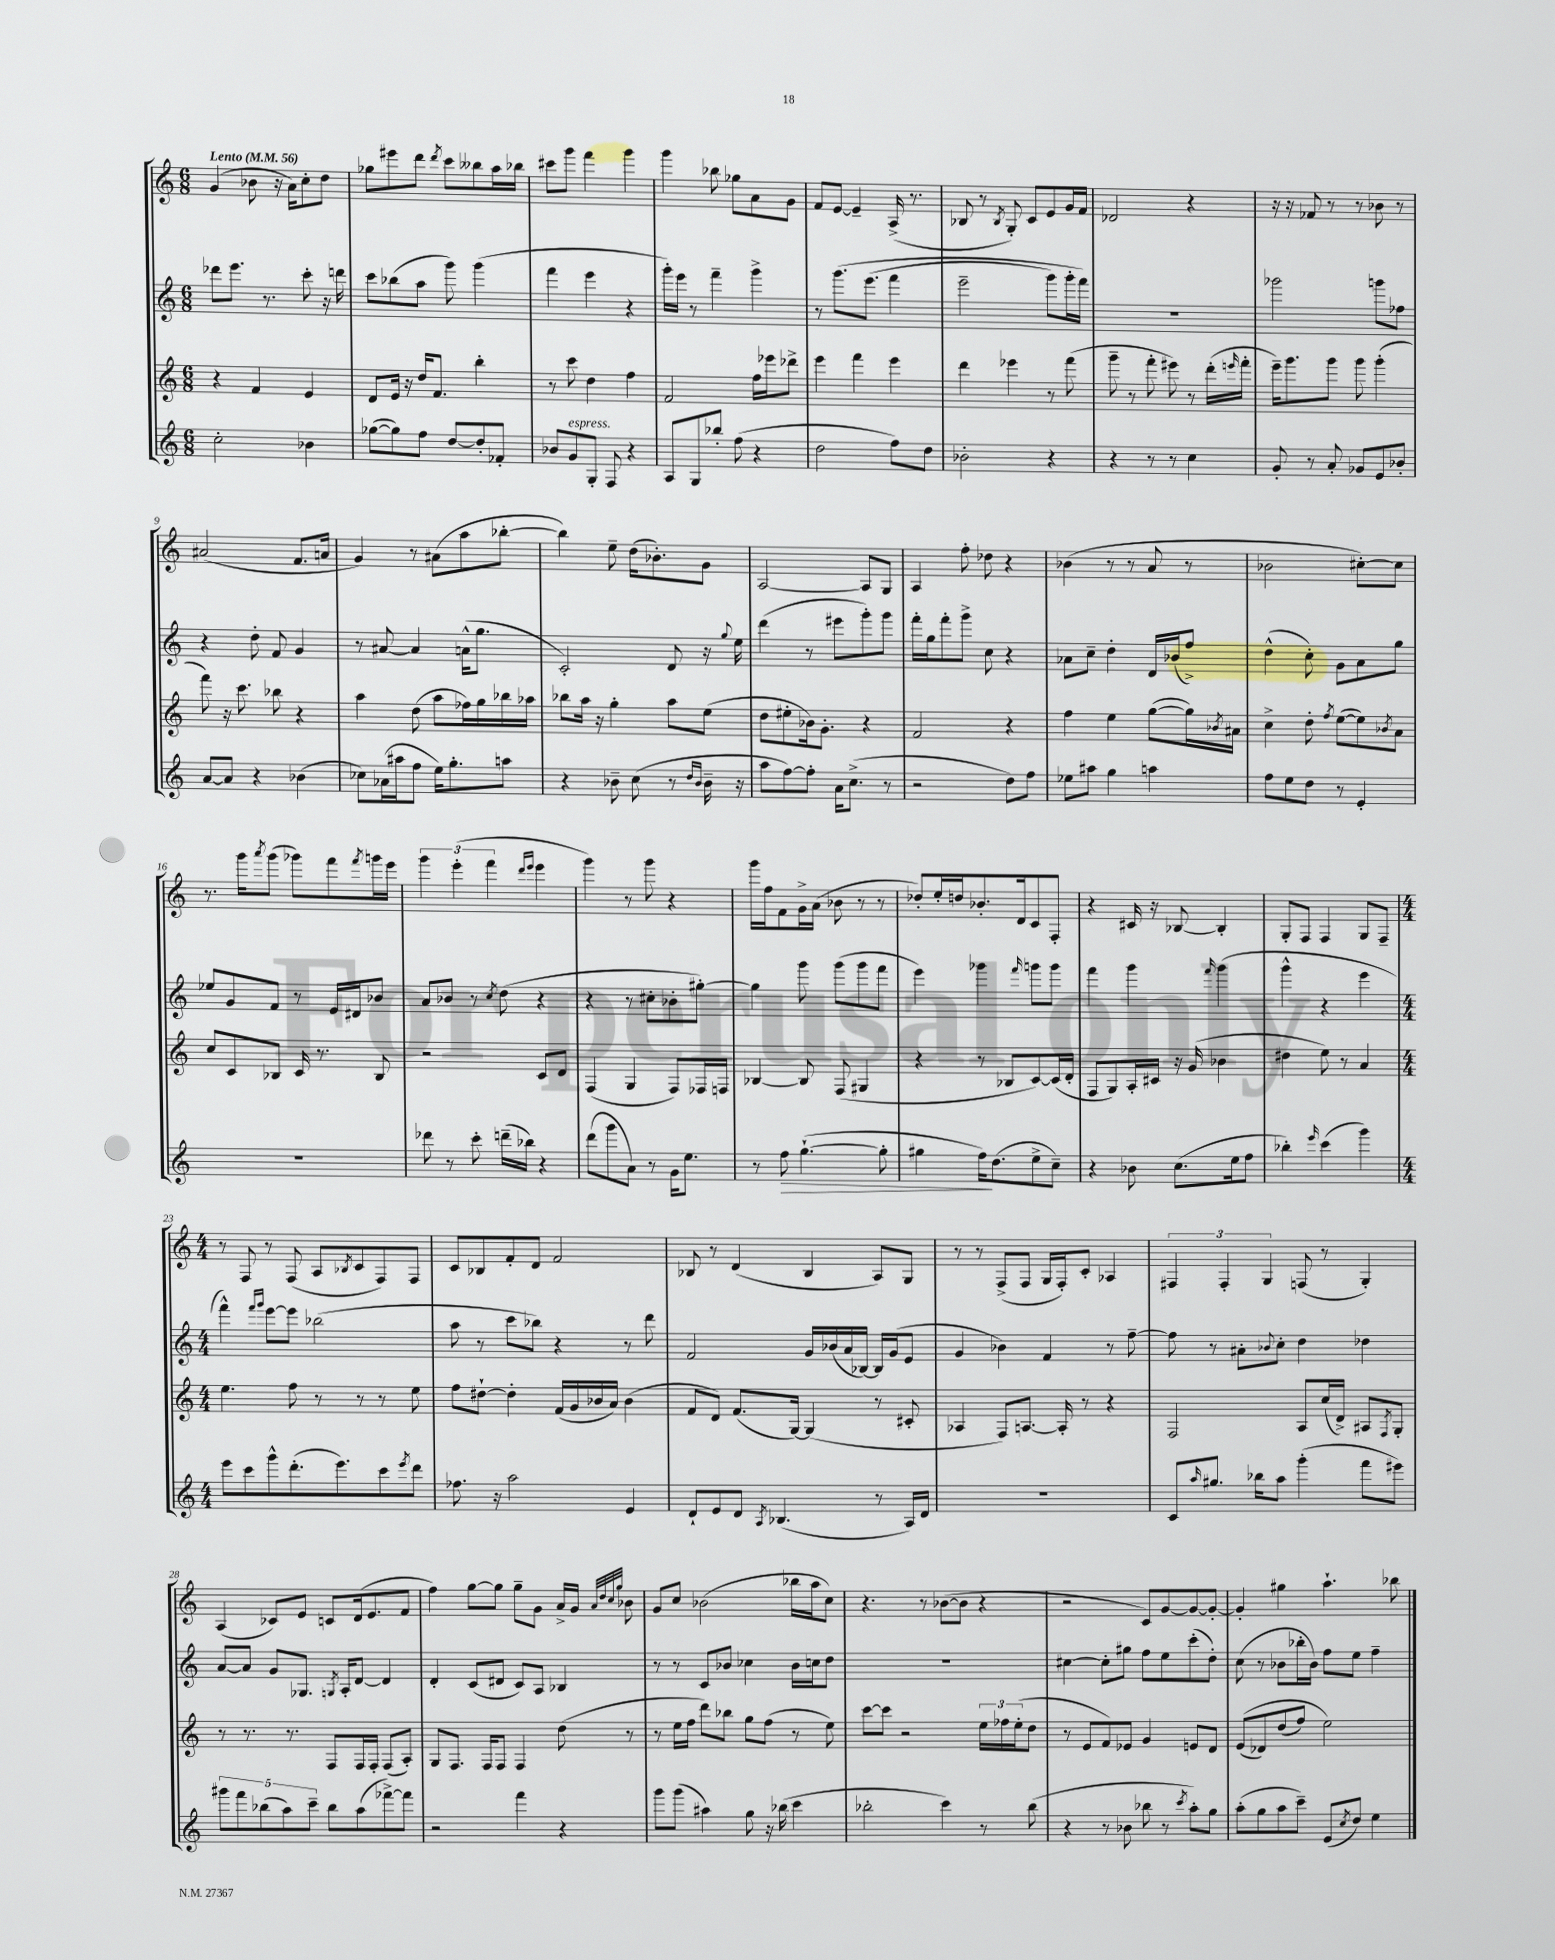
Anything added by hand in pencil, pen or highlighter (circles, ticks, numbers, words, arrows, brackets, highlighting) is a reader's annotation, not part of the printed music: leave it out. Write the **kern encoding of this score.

**kern	**kern	**kern	**kern
*staff4	*staff3	*staff2	*staff1
*clefG2	*clefG2	*clefG2	*clefG2
*k[]	*k[]	*k[]	*k[]
*M6/8	*M6/8	*M6/8	*M6/8
*MM56	*MM56	*MM56	*MM56
2cc'\	4r	8ddd-\L	(4g/
.	.	8.eee\J	.
.	4f/	.	8b-\
.	.	8.r	.
.	.	.	16r
.	.	.	16a\LK)
4b-\	4e/	8ccc'\	8cc'\
.	.	16r	8dd\J
.	.	16ddd\	.
=	=	=	=
([8gg-\L	8d/L	8ccc\L	8gg-\L
8gg-\])	16e/Jk	(8bb-\	8eee#\
.	16r	.	.
8ff\J	16dd/LK	8aa\J	8ddd\J
.	8.f/J	.	.
.	.	.	8qddd/
[8dd/L	.	8ggg\)	8ccc\L
8dd'/]	4bb'\	(4ggg\	8bb--\
8f-'/J	.	.	16aa\L
.	.	.	16bb-\JJ
=	=	=	=
8b-/L	8r	4fff\	8ccc#\L
8g/	8ccc\	.	8ggg\J
8G'/J	4dd\	4eee\	4fff\
8F/	.	.	.
4r	4ff\	4r	4ggg\
=	=	=	=
8A/L	2f/	16ggg'\LL)	4ggg\
.	.	16eee\JJ	.
8G/	.	8r	.
8bb-'/J	.	4fff~\	8bb-\
(8ff\	.	.	8gg-\L
4r	16ff\LL	4ggg^\	8a\
.	16eee-\J	.	.
.	8ddd-^\J	.	8g\J
=	=	=	=
2dd\	4eee\	8r	8f/L
.	.	&(8.ggg\L	[8e/J
.	4fff\	.	4e~/]
.	.	(8.eee\J	.
8ff\L)	4eee\	4fff\	(16A^/
.	.	.	8.r
8dd\J	.	.	.
=	=	=	=
2b-'\	4ddd\	2eee~\	8B-/
.	.	.	8r
.	.	.	8qB-/
.	4eee-\	.	8G'/)
.	.	.	8c/L
4r	8r	8ggg\L)	8e/
.	(8fff\	16ggg'\L	16g/L
.	.	16fff\JJ&)	16f/JJ
=	=	=	=
4r	8ggg~\	2.r	2d-/
.	8r	.	.
8r	8fff'\	.	.
8r	8eee#\)	.	.
4cc\	8r	.	4r
.	(16ddd'\LL	.	.
.	16qqeee/	.	.
.	16fff'\JJ	.	.
=	=	=	=
8g'/	16eee~\LK)	2ggg-\	16r
.	8.ggg\	.	16r
8r	.	.	8f-/
8a'/	8ggg\J	.	8r
8g-/L	8ggg\	.	8r
8e/	(4ggg'\	8ggg\L	8b-\
8b-'/J	.	8ff-\J	8r
=	=	=	=
[8a/L	8fff\)	4r	(2a#/
8a/]J	16r	.	.
.	8.ccc\	.	.
4r	.	8dd'\	.
.	8bb-\	8f/	.
(4b-\	4r	4g/	8.f/L
.	.	.	16a/Jk
=	=	=	=
8cc-\L)	4aa\	8r	4g/)
(16a-\L	.	[8a#/	.
16aa#\J	.	.	.
8ff\J	(8dd\	4a#/]	8r
16ee\LK)	8aa\L	.	(8a#\L
8.gg'\	.	.	.
.	16ff-\L)	(16a^^\LK	8aa\
.	16gg\	8.gg\J	.
8aa\J	16bb-\	.	[8bb-'\J
.	16aa-\JJ	.	.
=	=	=	=
4r	8bb-\L	2c'/)	4bb-\])
.	16aa\Jk	.	.
.	16r	.	.
8b-~\	4gg'\	.	8ee~\
(8cc\	.	.	(16dd\LK
.	.	.	8.b-'\)
8r	8aa\L	8d/	.
16qqdd/LL	.	.	.
16qqb-/JJ	.	.	.
16b-~\	(8ee\J	16r	8g\J
.	.	8qqgg/	.
16r	.	16ee\	.
=	=	=	=
8aa\L	8dd\L	(4ddd\	[2A/
[8ff\)	8ee#'\	.	.
8ff'\]J	16b-\k)	8r	.
.	8.g'\J	.	.
16a\LK	.	8eee#\L	.
(8.cc^\J	.	.	.
.	4r	8ggg'\)	8A/]L
8r	.	8ggg\J	8G/J
=	=	=	=
2r	2f/	16fff'\LL	4A/
.	.	16gg\J	.
.	.	8fff'\	.
.	.	8ggg^\J	8ff'\
.	.	8cc\	8dd-\
8dd\L)	4r	4r	4r
8ff\J	.	.	.
=	=	=	=
8ee-\L	4ff\	8a-\L	(4b-\
8aa#\J	.	8cc~\J	.
4gg\	4ee\	4dd'\	8r
.	.	.	8r
4aa\	([8gg\L	16d/LL	8a/
.	.	(16b-/J	.
.	16gg\]L)	8ff^/J)	8r
.	8qb-/	.	.
.	16a#\JJ	.	.
=	=	=	=
8ff\L	4cc^\	(4dd^^\	2b-\
8ee\	.	.	.
8dd\J	8dd'\	8cc'\)	.
.	8qff/	.	.
8r	([8ee\L	8g\L	.
4e'/	8ee\])	8a\	[8cc#'\L)
.	8qb-/	.	.
.	8a\J	8gg\J	8cc#\]J
=	=	=	=
2.r	8cc/L	8ee-/L	8.r
.	8c/	8g/	.
.	.	.	16ggg\LK
.	.	.	8qaaa/
.	8B-/J	8f/J	(8ggg\J
.	16c/	8r	8ggg-\L)
.	8.r	.	.
.	.	16e/LL	8fff\
.	.	16d#/J	.
.	.	.	8qfff/
.	8B-/	8b-/J	16ggg\L
.	.	.	16eee\JJ
=	=	=	=
8ddd-\	2r	8a/L	6ggg\
8r	.	8b-/J	.
.	.	.	(6eee'\
8ccc'\	.	8r	.
.	.	.	6fff\
.	.	8qcc/	.
(16ddd~\LL	.	(8dd\	.
16bb-\JJ)	.	.	.
.	.	.	16qqddd/LL
.	.	.	16qqeee/JJ
4r	8c/L	4r	4eee\
.	8d/J	.	.
=	=	=	=
(8ddd\L	(4F/	4r	4ggg\)
8ggg\	.	.	.
8a\J)	4G/	8r	8r
8r	.	8cc#'\L	8ggg\
16g\LK	8F/L)	8b-'\	4r
8.ee\J	.	.	.
.	16F-/L	[8gg#'\J)	.
.	16F/JJ	.	.
=	=	=	=
8r	[4B-/	4gg#\]	16ggg\LL
.	.	.	16ff\J
8ff\	.	.	8f\
([4.gg`\	8B-/]	8ggg\	16g^\L
.	.	.	(16a\JJ
.	(8F/	(8ggg\L	8b-\
.	4G#/	8ggg\	8r
8gg'\]	.	8fff\J	8r
=	=	=	=
4gg#\	4r	4eee\)	8dd-'/L)
.	.	.	16ee'/L
.	.	.	16dd/J
16ff\LK)	8r	4ggg-\	8.b-'/
(8.dd\	.	.	.
.	8B-/L	.	.
.	.	.	16d/k
.	.	16qqfff/	.
8ee^\	[8c/)	8ggg\L	8c/
8cc~\J)	(16c/]L	8ggg\J	8F'/J
.	16d'/JJ	.	.
=	=	=	=
4r	8F/L	4fff\	4r
.	8G/)	.	.
8b-\	16A'/L	4ggg\	16c#/
.	16c#/JJ	.	16r
(8.cc\L	16r	.	[8B-/
.	(16g/	.	.
.	.	16qqfff/	.
.	4b-\	(4ggg\	4B-'/]
16ee\k	.	.	.
8ff\J	.	.	.
=	=	=	=
4bb-'\)	4dd#\	4ggg^^\	8G'/L
.	.	.	8F/J
16qqeee/	.	.	.
(4ccc\	8ee\)	4r	4F/
.	8r	.	.
4ggg\)	4a/	4eee\	8G/L
.	.	.	8F~/J
=	=	=	=
*M4/4	*M4/4	*M4/4	*M4/4
8eee\L	4.ee\	4fff^^\)	8r
8ccc\	.	.	8F/
.	.	16qqfff/LL	.
.	.	16qqggg/JJ	.
8ggg^^\	.	[8eee\L	8r
(8.ddd'\	8ff\	8eee\]J	(8F/
.	8r	(2bb-\	8A/L
8.eee\)	.	.	.
.	.	.	8qB-/
.	8r	.	8c/
8ccc\	8r	.	8F/)
8qeee/	.	.	.
8ddd\J	8ee\	.	8F/J
=	=	=	=
8.ff-\	8ff\L	8aa\	8c/L
.	[8dd#`\J	8r	8B-/
16r	.	.	.
2aa\	4dd#'\]	8ccc\L	8f'/
.	.	8bb-\J)	8d/J
.	(16f/LL	4r	2f/
.	16g/	.	.
.	16b-/	.	.
.	16a/JJ)	.	.
4e/	(4b-\	8r	.
.	.	8ddd\	.
=	=	=	=
8d`/L	8f/L	2f/	8B-/
8e/	8d/J)	.	8r
8d/J	(8.f/L	.	(4d/
8qA/	.	.	.
(4.B-/	.	.	.
.	[16G/Jk)	.	.
.	(4G/]	16g/LL	4B-/
.	.	(16b-/	.
.	.	16a/	.
.	.	[16B-/JJ)	.
8r	8r	16B-/]LL	8A/L)
.	.	(16g/J	.
16A/LL)	8c#'/	8e/J	8G/J
16d/JJ	.	.	.
=	=	=	=
1r	4A-/	4g/	8r
.	.	.	8r
.	8F/L)	4b-\)	(8F^/L
.	[8.A/J	.	8F/J
.	.	4f/	16G/LL
.	16A'/]	.	16F'/J)
.	8r	.	8c'/J
.	4r	8r	4A-/
.	.	[8ff~\	.
=	=	=	=
8c/L	2F/	8ff\]	6F#/
16qqaa/	.	.	.
8.gg#/J	.	8r	.
.	.	.	6F#'/
.	.	8a#'\L	.
16bb-\LK	.	.	.
.	.	.	6G/
.	.	8qqb-/	.
8aa\J	.	8cc'\J	.
(4ggg'\	8A/L	4dd\	(8F/
.	(16cc/L	.	8r
.	16d^/JJ)	.	.
8fff\L	8A#/L	4dd-\	4G'/)
.	8qF/	.	.
8eee#\J)	8G'/J	.	.
=	=	=	=
10ggg#\L	8r	[8a/L	(4A/
10fff\	.	.	.
.	8.r	8a/]J	.
(10bb-\	.	.	.
.	.	8g/L	8c-/L)
10aa\)	.	.	.
.	8.r	.	.
.	.	8.G-/J	8e/J
10ccc~\J	.	.	.
8bb-\L	8F/L	.	8c/L
.	.	8qG/	.
.	.	16A'/LK	.
(8aa\	16F/L	[8d/J	(16d/k
.	16F'/JJ	.	8.e/
[8fff-^\)	(8F/L	4d/]	.
8fff-\]J	8A'/J)	.	8f/J
=	=	=	=
2r	8G/L	4d'/	4ff\)
.	8.F/J	.	.
.	.	(8c/L	[8gg\L
.	16F/LK	.	.
.	8F/J	8d#/J	8gg\]J
4fff\	4F/	8c/L)	8gg~\L
.	.	8A/J	8g\J
4r	(8dd\	4B-/	16a^/LL
.	.	.	16g/JJ
.	.	.	32qqa/LLL
.	.	.	32qqdd/
.	.	.	32qqcc/
.	.	.	32qqgg/JJJ
.	8r	.	8b-\
=	=	=	=
8ggg\L	8r	8r	8g/L
(8ggg\J	16ee\LL	8r	8cc/J
.	16ff\JJ	.	.
4aa#\)	8ddd\L)	8c/L	(2b-\
.	8bb-\J	8b-/J	.
8gg\	8gg\L	4cc-\	.
16r	(8ff\J	.	.
(16bb-\	.	.	.
4ccc\	8r	16b-\LL	16bb-\LL
.	.	16cc\J	16aa\J
.	8ee\)	8dd\J	8cc\J)
=	=	=	=
2bb-'\	[8ccc\L	1r	4.r
.	8ccc\]J	.	.
.	2r	.	.
.	.	.	8r
4ccc\)	.	.	([8b-\L
.	.	.	8b-\]J
8r	24ee\LL	.	4r
.	24ff-\	.	.
.	(24ee'\J	.	.
(8bb-\	8dd\J	.	.
=	=	=	=
4r	8r	[4cc#\	2r
.	8e/L	.	.
8r	8f/)	8cc#'\]L	.
8b-\	8e-/J	8gg#\J	.
8bb-\	4g/	8ff\L	8c/L)
8r	.	8ee\	[8g/
8qccc/	.	.	.
8aa'\L)	8e/L	(8ccc'\	8g/_
8gg\J	8d/J	8dd'\J)	8g'/_J
=	=	=	=
(8aa'\L	&((8e/L	(8cc\	4g'/]
8gg\	8d-/)	8r	.
8aa\	(8dd/	8b-\L	4gg#\
8ccc~\J)	8ff/J)	16bb-'\L	.
.	.	16b-\JJ)	.
(8e/L	2ee\&)	8ff\L	4.aa`\
8qcc/	.	.	.
8dd/J)	.	8ee\J	.
4ee\	.	4ff~\	.
.	.	.	8bb-\
==	==	==	==
*-	*-	*-	*-
